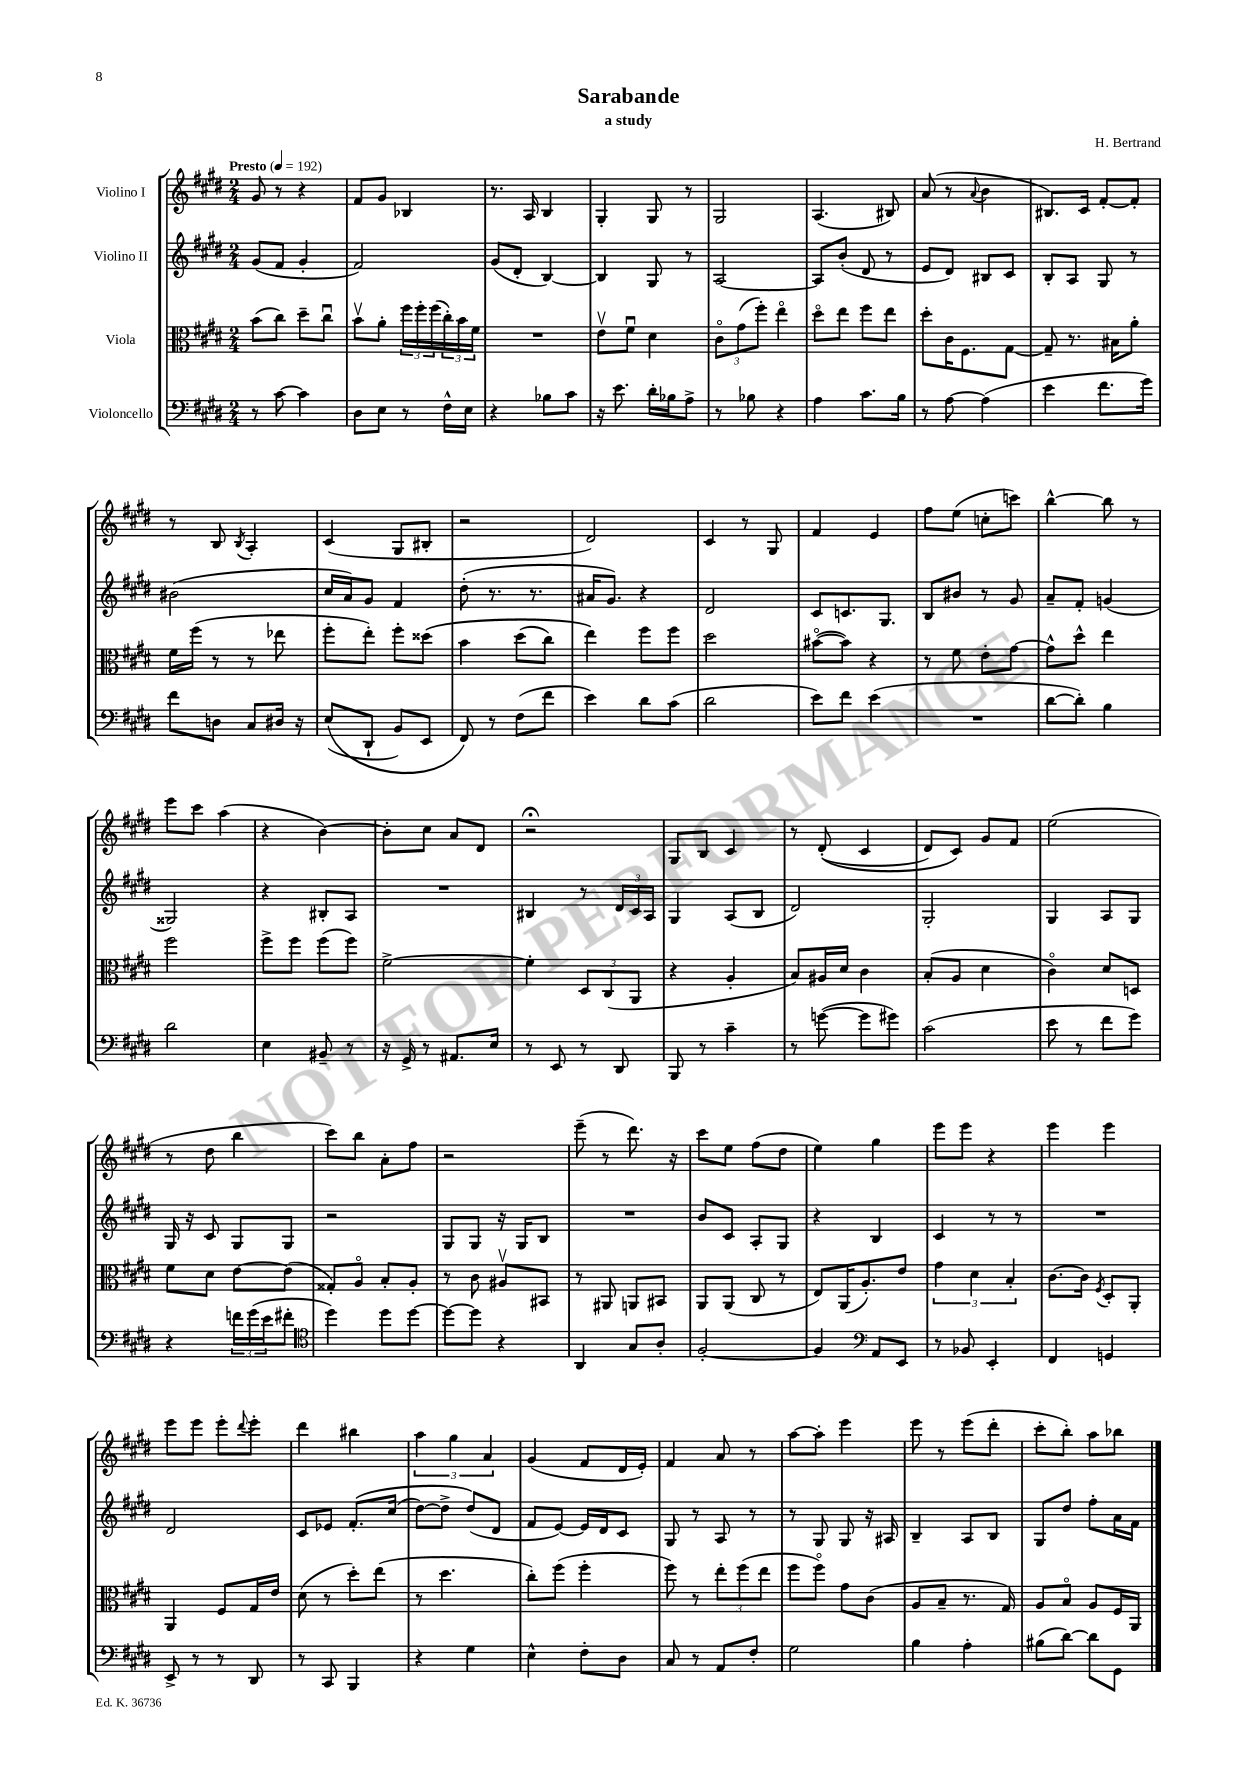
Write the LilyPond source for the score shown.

\header { title = "Sarabande" composer = "H. Bertrand" subtitle = "a study" }
<<
\new StaffGroup <<
\new Staff = "s0" \with { instrumentName = "Violino I" } {
    \clef treble \key e \major \numericTimeSignature \time 2/4 \tempo "Presto" 4 = 192
    gis'8 r8 r4 |
    fis'8 gis'8 bes4 |
    r8. a16 b4 |
    gis4-. gis8 r8 |
    gis2 |
    a4.( bis8) |
    a'8( r8 \appoggiatura { a'8 } b'4 |
    bis8.) cis'16 fis'8~-. fis'8-. |
    r8 b8 \acciaccatura { b8 } a4-. |
    cis'4( gis8 bis8-. |
    r2 |
    dis'2) |
    cis'4 r8 gis8 |
    fis'4 e'4 |
    fis''8 e''8( c''8-. c'''8) |
    b''4~-^ b''8 r8 |
    e'''8 cis'''8 a''4( |
    r4 b'4~) |
    b'8-. cis''8 a'8 dis'8 |
    r2\fermata |
    gis8 b8 cis'4 |
    r8 dis'8-.(\( cis'4 |
    dis'8) cis'8\) gis'8 fis'8 |
    e''2( |
    r8 dis''8 b''4 |
    cis'''8) b''8 a'8-. fis''8 |
    r2 |
    e'''8--( r8 dis'''8.) r16 |
    cis'''8 e''8 fis''8( dis''8 |
    e''4) gis''4 |
    e'''8 e'''8 r4 |
    e'''4 e'''4 |
    e'''8 e'''8 e'''8-. \appoggiatura { dis'''8 } e'''8-. |
    dis'''4 bis''4 |
    \tuplet 3/2 { a''4 gis''4 a'4 } |
    gis'4( fis'8 dis'16 e'16-.) |
    fis'4 a'8 r8 |
    a''8~ a''8-. e'''4 |
    e'''8 r8 e'''8( dis'''8-. |
    cis'''8-. b''8-.) a''8 bes''8 \bar "|." |
}
\new Staff = "s1" \with { instrumentName = "Violino II" } {
    \clef treble \key e \major \numericTimeSignature \time 2/4
    gis'8( fis'8 gis'4-. |
    fis'2) |
    gis'8( dis'8-. b4~) |
    b4 gis8 r8 |
    a2~ |
    a8 b'8-.( dis'8 r8 |
    e'8 dis'8) bis8 cis'8 |
    b8-. a8 gis8 r8 |
    bis'2( |
    cis''16 a'16) gis'8 fis'4 |
    dis''8-.( r8. r8. |
    ais'16 gis'8.) r4 |
    dis'2 |
    cis'8 c'8. gis8. |
    b8 bis'8 r8 gis'8 |
    a'8-- fis'8-. g'4( |
    gisis2) |
    r4 bis8-. a8 |
    R2 |
    bis4 r8 \tuplet 3/2 { dis'16 cis'16 a16 } |
    gis4 a8( b8 |
    dis'2) |
    gis2-. |
    gis4 a8 gis8 |
    gis16 r16 cis'8 gis8 gis8 |
    r2 |
    gis8 gis8 r16 gis16 b8 |
    R2 |
    b'8 cis'8 a8-. gis8 |
    r4 b4 |
    cis'4 r8 r8 |
    R2 |
    dis'2 |
    cis'8 ees'8 fis'8.-.\( cis''16( |
    dis''8~) dis''8-> dis''8(\) dis'8 |
    fis'8 e'8~) e'16 dis'16 cis'8 |
    gis8 r8 a8 r8 |
    r8 gis8 gis8 r16 ais16 |
    b4-- a8 b8 |
    gis8 dis''8 fis''8-. a'16 fis'16 \bar "|." |
}
\new Staff = "s2" \with { instrumentName = "Viola" } {
    \clef alto \key e \major \numericTimeSignature \time 2/4
    b'8( cis''8) dis''8-- cis''8\downbow |
    b'8\upbow a'8-. \tuplet 3/2 { fis''16 fis''16-. fis''16( } \tuplet 3/2 { cis''16-.) b'16 fis'16 } |
    R2 |
    e'8\upbow fis'8\downbow dis'4 |
    \tuplet 3/2 { cis'8\flageolet gis'8( fis''8-.) } e''4\flageolet |
    dis''8\flageolet e''8 fis''8 e''8 |
    dis''8-. cis'16 fis8. gis8~ |
    gis8-- r8. bis16 a'8-. |
    fis'16 fis''16( r8 r8 ees''8 |
    fis''8-. e''8-.) fis''8-. disis''8\( |
    b'4 dis''8( cis''8) |
    e''4\) fis''8 fis''8 |
    dis''2 |
    bis'8~\flageolet( bis'8) r4 |
    r8 fis'8 e'8-. gis'8~ |
    gis'8-^ dis''8-^ e''4 |
    fis''2 |
    fis''8-> fis''8 fis''8( fis''8) |
    fis'2~-> |
    fis'4-. \tuplet 3/2 { dis8 cis8( a,8 } |
    r4 a4-. |
    b8) ais16 dis'16 cis'4 |
    b8-.( a8 dis'4 |
    cis'4\flageolet) dis'8 d8 |
    fis'8 dis'8 e'8~ e'8( |
    gisis8-.) a8\flageolet b8-. a8-. |
    r8 cis'8 ais8\upbow bis,8 |
    r8 ais,8 a,8 bis,8 |
    a,8 a,8( cis8 r8 |
    e8) a,16( a8.-.) e'8 |
    \tuplet 3/2 { gis'4 dis'4 b4-. } |
    cis'8.~ cis'16 \acciaccatura { fis8 } dis8-. a,8-. |
    a,4 fis8 gis16 e'16 |
    dis'8( r8 dis''8-.) e''8( |
    r8 dis''4. |
    cis''8-.) fis''8( fis''4-. |
    fis''8) r8 \tuplet 3/2 { e''8-. fis''8( e''8 } |
    fis''8 fis''8\flageolet) gis'8 cis'8( |
    a8 b8-- r8. gis16) |
    a8 b8\flageolet a8 fis16 a,16 \bar "|." |
}
\new Staff = "s3" \with { instrumentName = "Violoncello" } {
    \clef bass \key e \major \numericTimeSignature \time 2/4
    r8 cis'8~ cis'4 |
    dis8 e8 r8 fis16-^ e16 |
    r4 bes8 cis'8 |
    r16 e'8. dis'16-. bes16 a8-> |
    r8 bes8 r4 |
    a4 cis'8. b16 |
    r8 a8~ a4( |
    e'4 fis'8. gis'16) |
    fis'8 d8 cis8 dis16 r16 |
    e8(\( dis,8-! b,8) e,8 |
    fis,8\) r8 fis8( fis'8 |
    e'4) dis'8 cis'8( |
    dis'2 |
    e'8) fis'8 e'4( |
    R2 |
    dis'8~ dis'8-.) b4 |
    dis'2 |
    e4 bis,8-- r8 |
    r16 gis,16-> r8 ais,8. e16 |
    r8 e,8 r8 dis,8 |
    b,,8 r8 cis'4-- |
    r8 g'8~( g'8 gis'8) |
    cis'2( |
    e'8 r8 fis'8 gis'8) |
    r4 \tuplet 3/2 { f'16 gis'16( e'16 } fis'8-. |
    \clef tenor dis''4) dis''8 dis''8~ |
    dis''8~ dis''8 r4 |
    a,4 gis8 a8-. |
    fis2~-. |
    fis4 \clef bass a,8 e,8 |
    r8 bes,8 e,4-. |
    fis,4 g,4 |
    e,8-> r8 r8 dis,8 |
    r8 cis,8 b,,4 |
    r4 gis4 |
    e4-^ fis8-. dis8 |
    cis8 r8 a,8 fis8-. |
    gis2 |
    b4 a4-. |
    bis8( dis'8~) dis'8 gis,8 \bar "|." |
}
>>
>>
\layout { \context { \Score \remove "Bar_number_engraver" } }
